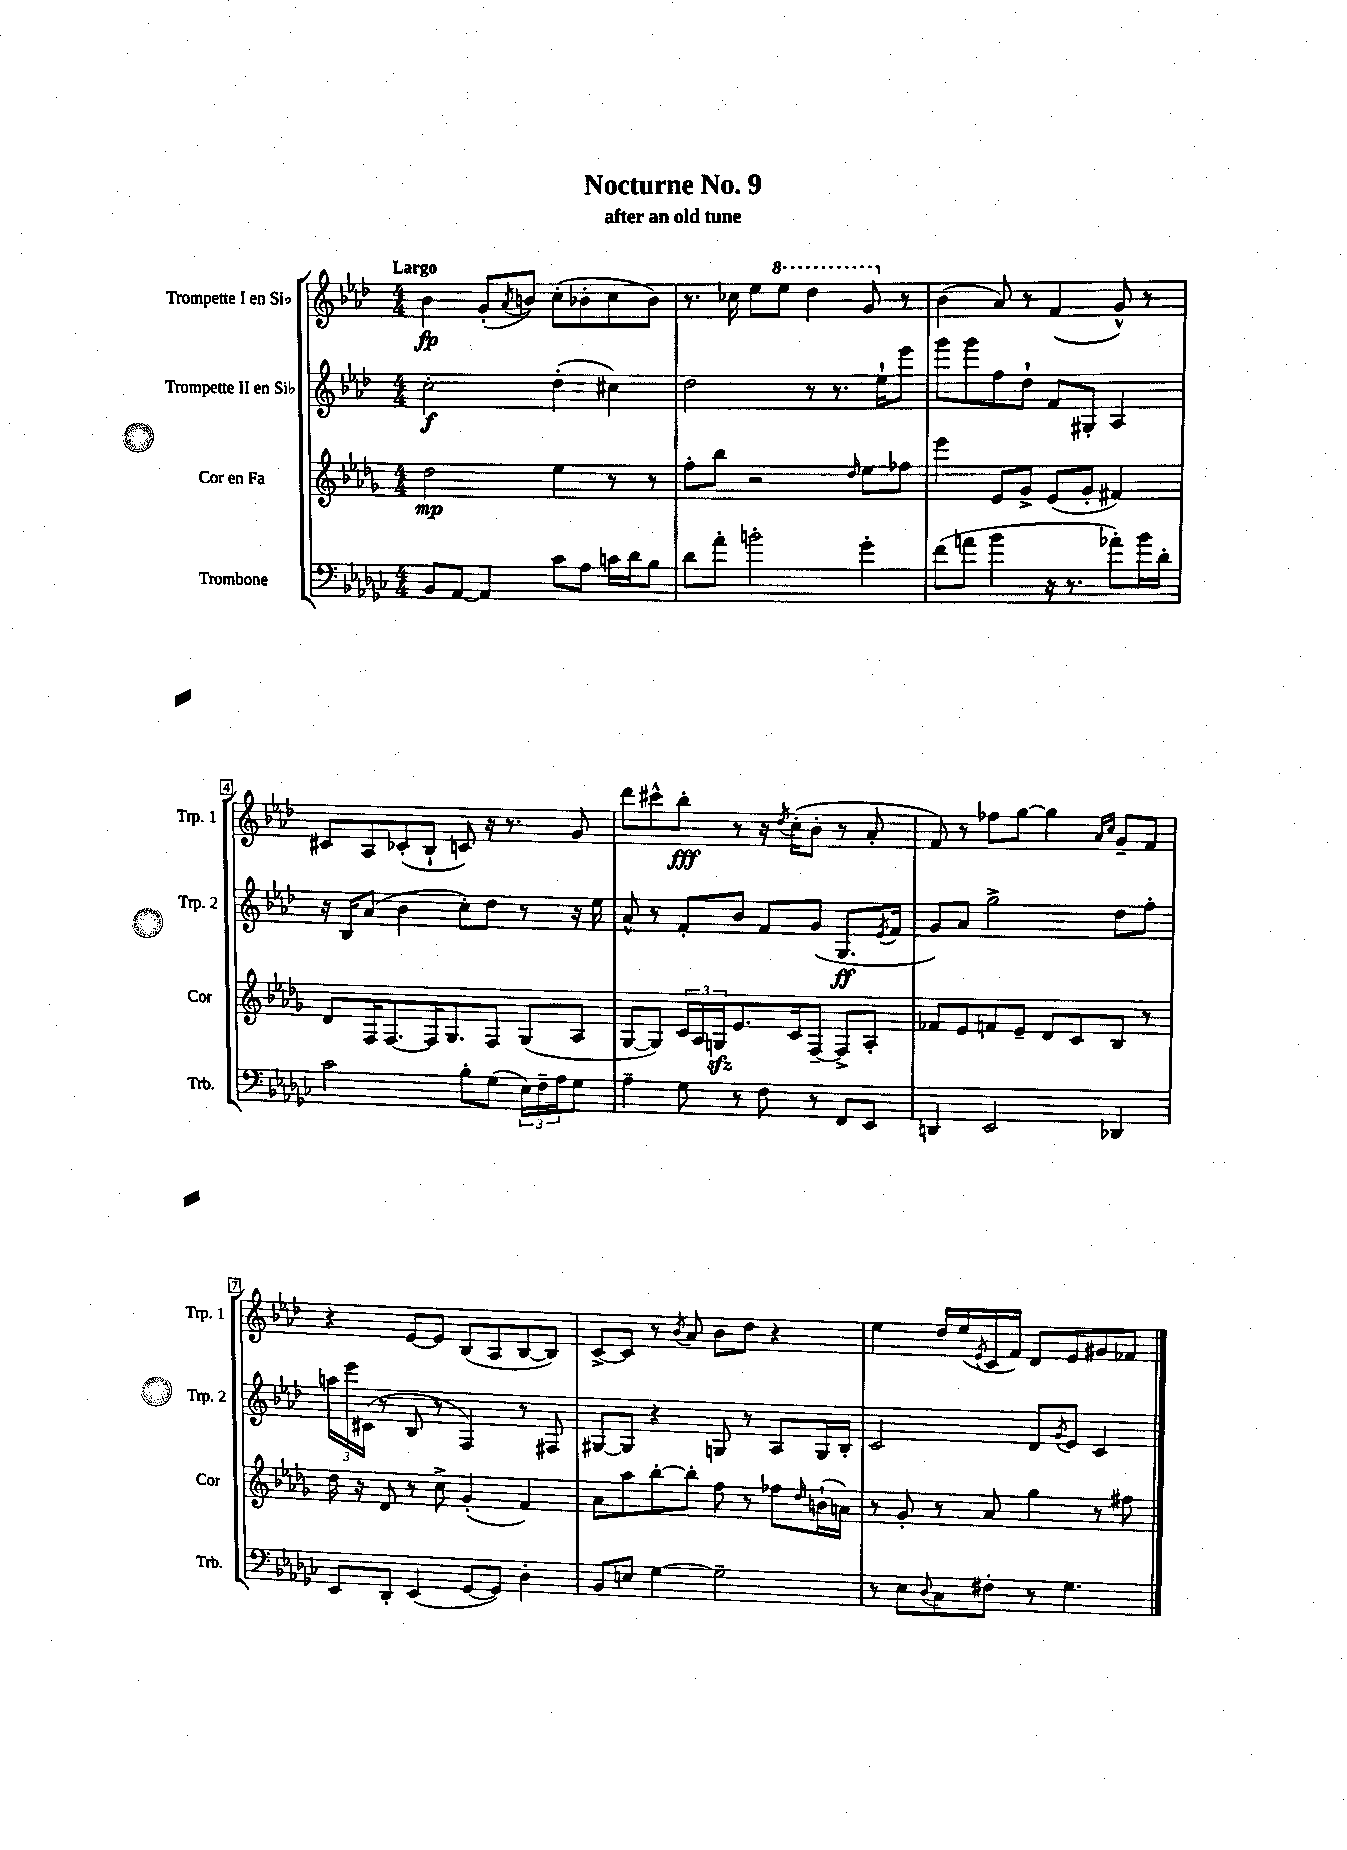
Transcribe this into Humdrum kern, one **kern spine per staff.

**kern	**kern	**dynam	**kern	**dynam	**kern	**dynam
*part4	*part3	*part3	*part2	*part2	*part1	*part1
*staff4	*staff3	*staff3	*staff2	*staff2	*staff1	*staff1
*I"Trombone	*I"Cor en Fa	*	*I"Trompette II en Si♭	*	*I"Trompette I en Si♭	*
*I'Trb.	*I'Cor	*	*I'Trp. 2	*	*I'Trp. 1	*
*clefF4	*clefG2	*	*clefG2	*	*clefG2	*
*k[b-e-a-d-g-c-]	*k[b-e-a-d-g-]	*	*k[b-e-a-d-]	*	*k[b-e-a-d-]	*
*M4/4	*M4/4	*	*M4/4	*	*M4/4	*
=1	=1	=1	=1	=1	=1	=1
!	!	!	!	!	!LO:TX:a:B:t=Largo	!
8BB-/L	2dd-\	mp	2cc'\	f	4b-\	fp
[8AA-/J	.	.	.	.	.	.
4AA-/]	.	.	.	.	(8g'/L	.
.	.	.	.	.	8qa-/	.
.	.	.	.	.	8bn/J)	.
8c-\L	4ee-\	.	(4dd-'\	.	(8cc'\L	.
8A-\J	.	.	.	.	8b-X'\	.
16cn\LL	8r	.	4cc#X\)	.	8cc\	.
16d-\J	.	.	.	.	.	.
8B-\J	8r	.	.	.	8b-\J)	.
=2	=2	=2	=2	=2	=2	=2
8d-\L	8ff'\L	.	2dd-\	.	8.r	.
8a-'\J	8bb-\J	.	.	.	.	.
.	.	.	.	.	16cc-X\	.
2bn'\	2r	.	.	.	8ee-\L	.
*	*	*	*	*	*8va	*
.	.	.	.	.	8eee-\J	.
.	.	.	8r	.	4ddd-\	.
.	.	.	8.r	.	.	.
.	16qqdd-/	.	.	.	.	.
4g-'\	8ee-\L	.	.	.	8gg/	.
.	.	.	16ee-`\KL	.	.	.
*	*	*	*	*	*X8va	*
.	8ff-X\J	.	8eee-\J	.	8r	.
=3	=3	=3	=3	=3	=3	=3
(8f\L	4eee-\	.	8ggg\L	.	(4b-\	.
8an\J	.	.	8ggg\	.	.	.
4b-\	8e-/L	.	8ff\	.	8a-/)	.
.	8g-^/J	.	8dd-`\J	.	8r	.
16r	(8e-/L	.	8f/L	.	(4f/	.
8.r	.	.	.	.	.	.
.	8g-'/J	.	8G#X'/J	.	.	.
8a-X'\L)	4f#X/)	.	4A-/	.	8g^^/)	.
16b-\L	.	.	.	.	8r	.
16d-'\JJ	.	.	.	.	.	.
!!LO:LB:g=z
=4	=4	=4	=4	=4	=4	=4
2c-\	8d-/L	.	16r	.	8c#X/L	.
.	.	.	16B-/KL	.	.	.
.	16F/K	.	(8a-/J	.	8A-/	.
.	[8.F/	.	.	.	.	.
.	.	.	4b-\	.	(8c-X'/	.
.	16F/K]	.	.	.	8B-`/J	.
.	8.G-/	.	.	.	.	.
8B-'\L	.	.	8cc'\L)	.	8cn/)	.
(8G-\J	8F/J	.	8dd-\J	.	16r	.
.	.	.	.	.	8.r	.
24E-\LL)	(8G-/L	.	8r	.	.	.
24F~\	.	.	.	.	.	.
24A-\J	.	.	.	.	.	.
8G-\J	8A-/J	.	16r	.	8g/	.
.	.	.	16ee-\	.	.	.
=5	=5	=5	=5	=5	=5	=5
4A-~\	[8G-/L	.	8a-^^/	.	8ddd-\L	.
.	8G-/J])	.	8r	.	8ccc#X^^\	.
8G-\	24c/LL	.	8f'/L	.	8bb-'\J	fff
.	24A-/	.	.	.	.	.
.	24Gnzz/J	.	.	.	.	.
8r	8.e-/	.	8b-/J	.	8r	.
8F\	.	.	8f/L	.	16r	.
.	.	.	.	.	8qdd-/	.
.	16c/k	.	.	.	(16cc'\KL	.
8r	[8F~/J	.	(8g/J	.	8b-'\J	.
8FF/L	8F^/L]	.	8.G/L	ff	8r	.
8EE-/J	8A-'/J	.	.	.	8a-'/	.
.	.	.	8qe-/	.	.	.
.	.	.	16f/Jk	.	.	.
=6	=6	=6	=6	=6	=6	=6
4DDn/	8f-X/L	.	8g/L)	.	8f/)	.
.	8e-/	.	8a-/J	.	8r	.
2EE-/	8fn/	.	2gg^\	.	8ff-X\L	.
.	8e-~/J	.	.	.	[8gg\J	.
.	8d-/L	.	.	.	4gg\]	.
.	8c/	.	.	.	.	.
.	.	.	.	.	16qqa-/LL	.
.	.	.	.	.	16qqcc/JJ	.
4DD-X/	8B-/J	.	8dd-\L	.	8g~/L	.
.	8r	.	8ff'\J	.	8f/J	.
!!LO:LB:g=z
=7	=7	=7	=7	=7	=7	=7
8EE-/L	16dd-\	.	24aan\LL	.	4r	.
.	.	.	24eee-\	.	.	.
.	16r	.	.	.	.	.
.	.	.	(24c#X\JJ	.	.	.
8DD-'/J	8d-/	.	8r	.	.	.
(4EE-/	8r	.	8B-/	.	[8e-/L	.
.	8cc^\	.	8r	.	8e-/J]	.
[8GG-/L	(4g-'/	.	4F/)	.	(8B-/L	.
8GG-/J])	.	.	.	.	8A-/	.
4D-'\	4f/)	.	8r	.	[8B-/	.
.	.	.	8F#X/	.	8B-/J])	.
=8	=8	=8	=8	=8	=8	=8
8BB-/L	8a-\L	.	[8G#X/L	.	[8c^/L	.
8En/J	8aa-\	.	8G#/J]	.	8c/J]	.
[4G-\	[8bb-'\	.	4r	.	8r	.
.	.	.	.	.	8qb-/	.
.	8bb-'\J]	.	.	.	8a-/	.
2G-~\]	8ff\	.	8Gn/	.	8b-\L	.
.	8r	.	8r	.	8dd-\J	.
.	8ff-X\L	.	8A-/L	.	4r	.
.	16qqdd-/	.	.	.	.	.
.	(16bn`\L	.	16G/L	.	.	.
.	16an\JJ)	.	16B-'/JJ	.	.	.
=9	=9	=9	=9	=9	=9	=9
8r	8r	.	2c/	.	4ee-\	.
8E-\L	8g-'/	.	.	.	.	.
8qqD-/	.	.	.	.	.	.
8C-\	8r	.	.	.	16dd-/LL	.
.	.	.	.	.	(16ee-/	.
.	.	.	.	.	8qe-/	.
8F#X'\J	8a-/	.	.	.	16c/	.
.	.	.	.	.	16f/JJ)	.
8r	4gg-\	.	8d-/L	.	8d-/L	.
.	.	.	8qg/	.	.	.
4.G-\	.	.	8e-/J	.	8e-/	.
.	8r	.	4c/	.	8g#X/	.
.	8ff#X\	.	.	.	8f-X/J	.
==	==	==	==	==	==	==
*-	*-	*-	*-	*-	*-	*-
